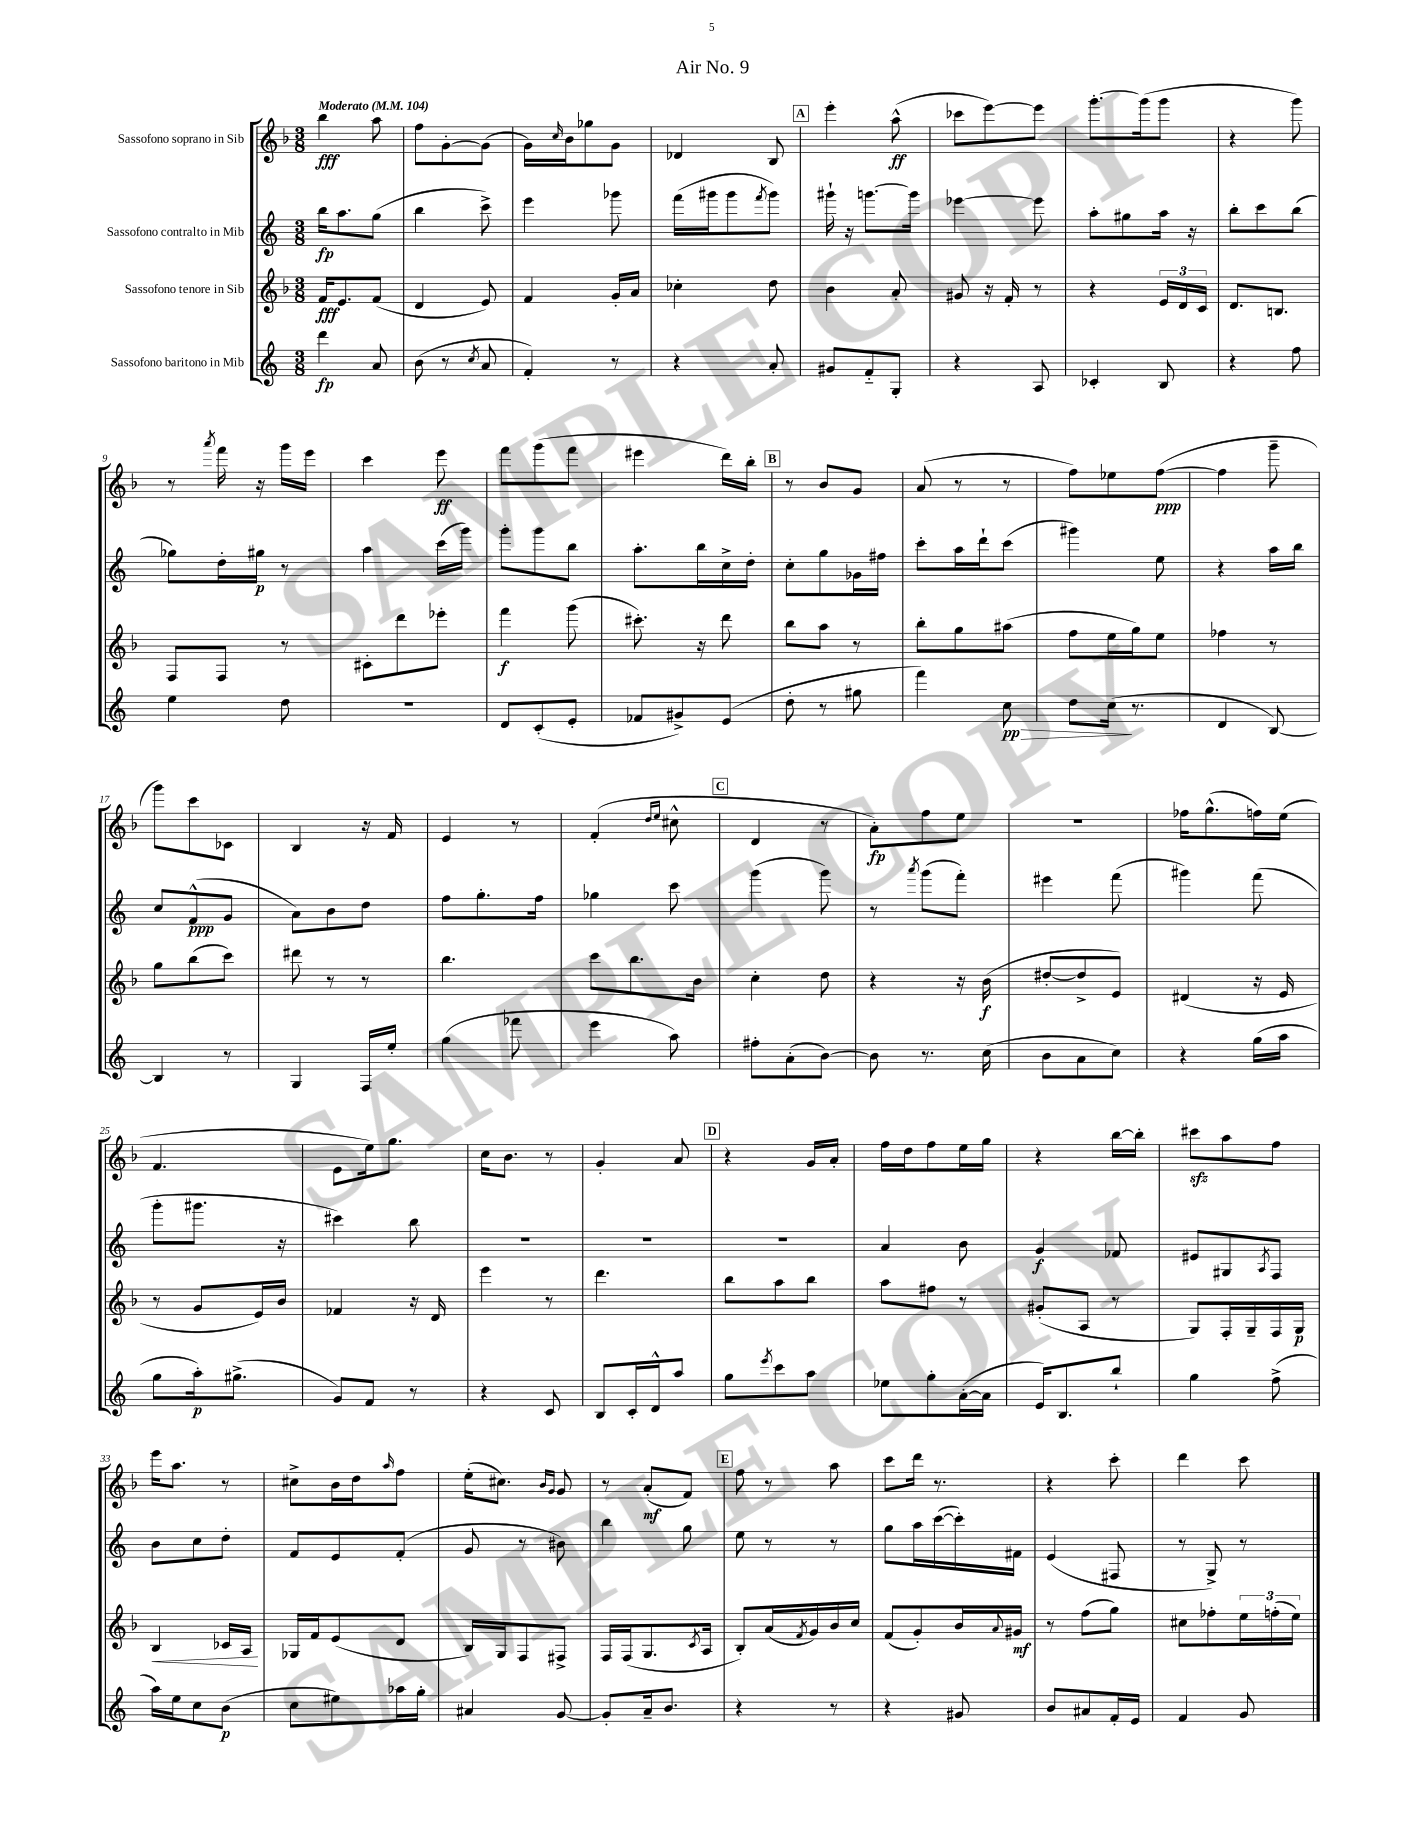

**kern	**kern	**kern	**kern
*staff4	*staff3	*staff2	*staff1
*clefG2	*clefG2	*clefG2	*clefG2
*k[]	*k[b-]	*k[]	*k[b-]
*M3/8	*M3/8	*M3/8	*M3/8
*MM104	*MM104	*MM104	*MM104
4ddd\	16f/LK	16bb\LK	4bb-\
.	8.e/	8.aa\	.
8a/	(8f/J	(8gg\J	8aa\
=	=	=	=
(8b\	4d/	4bb\	8ff\L
8r	.	.	[8g'\
8qcc/	.	.	.
8a/	8e/)	8ccc^\)	(8g\]J
=	=	=	=
4f'/)	4f/	4eee\	16g\LL)
.	.	.	16qqcc/
.	.	.	16b-\J
.	.	.	8gg-\
8r	16g'/LL	8ggg-\	8g\J
.	16a/JJ	.	.
=	=	=	=
4r	4cc-'\	(16fff\LL	4d-/
.	.	16ggg#\J	.
.	.	8ggg#\	.
.	.	8qfff/	.
8a'/	8dd\	8ggg#\J)	8B-/
=	=	=	=
8g#/L	4b-\	16ggg#`\	4eee'\
.	.	16r	.
8f'~/	.	[8.ggg\L	.
8G'/J	8a'/	.	(8aa^^\
.	.	16ggg\]Jk	.
=	=	=	=
4r	8g#/	[4eee-\	8ccc-\L
.	16r	.	[8eee\)
.	16f'/	.	.
8A/	8r	8eee-\]	8eee\]J
=	=	=	=
4c-'/	4r	8aa'\L	[8.ggg'\L
.	.	8gg#\	.
.	.	.	(16ggg\]k
8B/	24e/LL	16aa\Jk	8ggg\J
.	24d/	.	.
.	.	16r	.
.	24c/JJ	.	.
=	=	=	=
4r	8.d/L	8bb'\L	4r
.	.	8ccc\	.
.	8.B/J	.	.
8ff\	.	(8bb\J	8ggg\)
=	=	=	=
4ee\	8F/L	8gg-\L)	8r
.	.	.	8qaaa/
.	8F/J	16dd'\L	16fff\
.	.	16gg#\JJ	16r
8dd\	8r	8r	16ggg\LL
.	.	.	16eee\JJ
=	=	=	=
4.r	8c#'\L	4aa\	4ccc\
.	8ddd\	.	.
.	8eee-'\J	(16ccc\LL	8eee\
.	.	16ggg\JJ)	.
=	=	=	=
8d/L	4fff\	8ggg'\L	8fff\L
(8c'/	.	8ggg\	(8ggg\
8e'/J	(8ggg\	8bb\J	8fff\J
=	=	=	=
8f-/L	8.ccc#'\)	8.aa'\L	4eee#\
8g#^/)	.	.	.
.	16r	16bb\L	.
(8e/J	8ddd\	16cc^\	16ddd\LL)
.	.	16dd'\JJ	16bb-'\JJ
=	=	=	=
8dd'\	8bb-\L	8cc'\L	8r
8r	8aa\J	8gg\	8b-/L
8gg#\	8r	16g-\L	8g/J
.	.	16ff#\JJ	.
=	=	=	=
4fff\)	8bb-'\L	8ccc'\L	(8a/
.	8gg\	16aa\L	8r
.	.	16ddd`\J	.
8cc\	(8aa#\J	(8ccc\J	8r
=	=	=	=
8dd\L	8ff\L	4ggg#\)	8ff\L)
(16cc\Jk	16ee\L	.	8ee-\
8.r	16gg\J)	.	.
.	8ee\J	8ee\	([8ff\J
=	=	=	=
4d/	4ff-\	4r	4ff\]
[8B/)	8r	16aa\LL	8ggg~\
.	.	16bb\JJ	.
=	=	=	=
4B/]	8gg\L	8cc/L	8ggg\L)
.	(8bb-\	(8f^^/	8ccc\
8r	8ccc\J)	8g/J	8c-\J
=	=	=	=
4G/	8ddd#\	8a\L)	4B-/
.	8r	8b\	.
16F/LL	8r	8dd\J	16r
16ee'/JJ	.	.	16f/
=	=	=	=
(4gg\	4.bb-\	8ff\L	4e/
.	.	8.gg'\	.
8fff-\	.	.	8r
.	.	16ff\Jk	.
=	=	=	=
4eee\	8ccc\L	4gg-\	(4f'/
.	8.bb-\	.	.
.	.	.	16qqdd/LL
.	.	.	16qqee/JJ
8aa\)	.	8ccc\	8cc#^^\
.	16b-\Jk	.	.
=	=	=	=
8ff#'\L	4cc'\	(4ggg\	4d/
(8a'\	.	.	.
[8b\J)	8dd\	8ggg\)	8r
=	=	=	=
8b\]	4r	8r	8a'\L)
.	.	8qaaa/	.
8.r	.	(8ggg\L	8ff\
.	16r	8fff'\J)	8ee\J
(16cc\	(16b-\	.	.
=	=	=	=
8b\L	[8dd#'/L	4eee#\	4.r
8a\	8dd#^/]	.	.
8cc\J)	8e/J)	(8fff\	.
=	=	=	=
4r	(4d#/	4ggg#\)	16ff-\LK
.	.	.	(8.gg^^\
(16gg\LL	16r	(8fff\	16ff\L)
16aa\JJ	16e/	.	(16ee\JJ
=	=	=	=
8gg\L	8r	8ggg'\L	4.f/
16aa'\k)	8g/L	8.ggg#\J	.
(8.gg#^\J	.	.	.
.	16e/L)	.	.
.	16b-/JJ	16r	.
=	=	=	=
8g/L)	4f-/	4ccc#\)	8e\L
8f/J	.	.	16ee\k)
.	.	.	8.gg\J
8r	16r	8bb\	.
.	16d/	.	.
=	=	=	=
4r	4eee\	4.r	16cc\LK
.	.	.	8.b-\J
8c/	8r	.	8r
=	=	=	=
8B/L	4.ddd\	4.r	4g'/
16c'/L	.	.	.
16d^^/J	.	.	.
8aa/J	.	.	8a/
=	=	=	=
8gg\L	8bb-\L	4.r	4r
8qeee/	.	.	.
8ccc\	8aa\	.	.
8aa\J	8bb-\J	.	16g/LL
.	.	.	16a'/JJ
=	=	=	=
8ee-\L	8aa\L	4a/	16ff\LL
.	.	.	16dd\J
8gg'\	8ff#\J	.	8ff\
([16a'\L	8r	8b\	16ee\L
16a\]JJ	.	.	16gg\JJ
=	=	=	=
16e/LK)	(8g#'/L	4g/	4r
8.B/	.	.	.
.	8A/J	.	.
8bb`/J	8r	8f-/	[16bb-\LL
.	.	.	16bb-'\]JJ
=	=	=	=
4gg\	8G/L)	8e#/L	8ccc#\L
.	16F'/L	8G#/	8aa\
.	16G~/	.	.
.	.	8qA/	.
(8ff^\	16F/	8F/J	8ff\J
.	16G/JJ	.	.
=	=	=	=
16aa\LL)	4B-/	8b\L	16eee\LK
16ee\J	.	.	8.aa\J
8cc\	.	8cc\	.
(8b\J	16c-/LL	8dd'\J	8r
.	16A/JJ	.	.
=	=	=	=
8cc\L	16G-/LL	8f/L	8cc#^\L
.	16f/J	.	.
8ee#\)	(8e/	8e/	16b-\L
.	.	.	16dd\J
.	.	.	16qqaa/
16aa-\L	8d/J	(8f'/J	8ff\J
16gg'\JJ	.	.	.
=	=	=	=
4a#/	16B-/LL)	8g/	(16ee'\LK
.	16G/J	.	8.cc#\J)
.	8F/	8r	.
.	.	.	16qqb-/LL
.	.	.	16qqg/JJ
[8g/	8F#^/J	8b#\)	8g/
=	=	=	=
8g'/]L	16F/LL	4bb\	8r
.	(16F/J	.	.
16a~/k	8.G/	.	(8a'/L
8.b/J	.	.	.
.	.	8gg\	8f/J)
.	8qc/	.	.
.	16A/Jk	.	.
=	=	=	=
4r	8B-'/L)	8ee\	8ff\
.	(16a/L	8r	8r
.	8qf/	.	.
.	16g/)	.	.
8r	16b-/	8r	8aa\
.	16cc/JJ	.	.
=	=	=	=
4r	(8f/L	8gg\L	8ccc\L
.	8g'/)	16aa\L	16ddd\Jk
.	.	([16ccc\	8.r
8g#/	16b-/L	16ccc'\])	.
.	8qqa/	.	.
.	16g#/JJ	16f#\JJ	.
=	=	=	=
8b/L	8r	(4e/	4r
8a#/	(8ff\L	.	.
16f'/L	8gg\J)	8F#/	8ccc'\
16e/JJ	.	.	.
=	=	=	=
4f/	8cc#\L	8r	4ddd\
.	8ff-'\	8G^/)	.
8g/	24ee\L	8r	8ccc\
.	(24ff'\	.	.
.	24ee\JJ)	.	.
==	==	==	==
*-	*-	*-	*-
